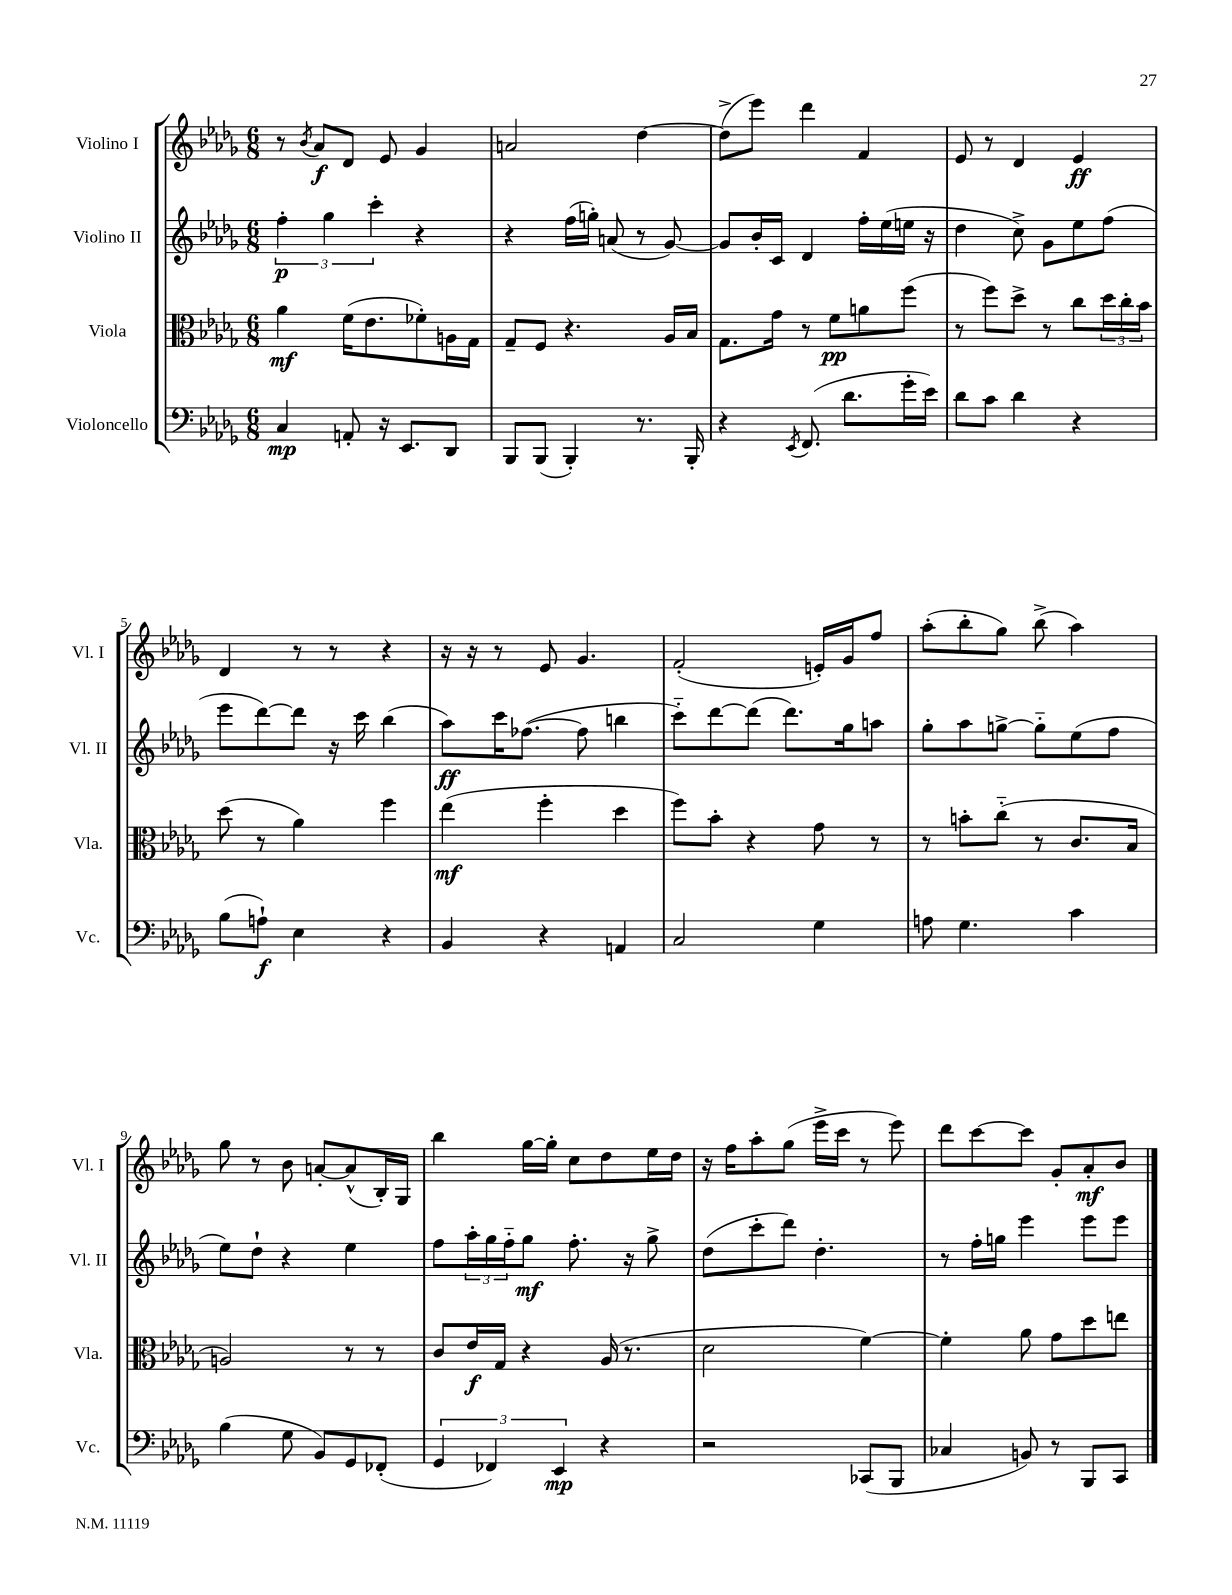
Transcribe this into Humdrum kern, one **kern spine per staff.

**kern	**kern	**kern	**kern
*staff4	*staff3	*staff2	*staff1
*clefF4	*clefC3	*clefG2	*clefG2
*k[b-e-a-d-g-]	*k[b-e-a-d-g-]	*k[b-e-a-d-g-]	*k[b-e-a-d-g-]
*M6/8	*M6/8	*M6/8	*M6/8
4C	4a-	6ff'	8r
.	.	.	8qb-
.	.	.	8a-
.	.	6gg-	.
8AA'	(16f	.	8d-
.	8.e-	.	.
.	.	6ccc'	.
16r	.	.	8e-
8.EE-	.	.	.
.	8f-')	4r	4g-
8DD-	16A	.	.
.	16G-	.	.
=	=	=	=
8BBB-	8G-~	4r	2a
(8BBB-	8F	.	.
4BBB-')	4.r	(16ff	.
.	.	16gg')	.
.	.	(8a	.
8.r	.	8r	[4dd-
.	16A-	[8g-)	.
16BBB-'	16B-	.	.
=	=	=	=
4r	8.G-	8g-]	(8dd-^]
.	.	16b-'	8eee-)
.	16g-	16c	.
8qEE-	.	.	.
(8.FF	8r	4d-	4ddd-
.	8f	.	.
8.d-	.	.	.
.	8a	16ff'	4f
.	.	(16ee-	.
16g-'	(8ff	16ee	.
16e-)	.	16r	.
=	=	=	=
8d-	8r	4dd-	8e-
8c	8ff)	.	8r
4d-	8dd-^	8cc^)	4d-
.	8r	8g-	.
4r	8cc	8ee-	4e-
.	24dd-	(8ff	.
.	24cc'	.	.
.	24b-	.	.
=	=	=	=
(8B-	(8dd-	8eee-	4d-
8A`)	8r	[8ddd-)	.
4E-	4a-)	8ddd-]	8r
.	.	16r	8r
.	.	16ccc	.
4r	4ff	(4bb-	4r
=	=	=	=
4BB-	(4ee-	8aa-)	16r
.	.	.	16r
.	.	16ccc	8r
.	.	([8.ff-	.
4r	4ff'	.	8e-
.	.	8ff-]	4.g-
4AA	4dd-	4bb	.
=	=	=	=
2C	8ff)	8ccc'~)	(2f'
.	8b-'	[8ddd-	.
.	4r	(8ddd-]	.
.	.	8.ddd-)	.
4G-	8g-	.	16e')
.	.	16gg-	16g-
.	8r	8aa	8ff
=	=	=	=
8A	8r	8gg-'	(8aa-'
4.G-	8b'	8aa-	8bb-'
.	(8cc'~	[8gg^	8gg-)
.	8r	8gg'~]	(8bb-^
4c	8.c	(8ee-	4aa-)
.	.	8ff	.
.	16B-	.	.
=	=	=	=
(4B-	2A)	8ee-)	8gg-
.	.	8dd-`	8r
8G-	.	4r	8b-
8BB-)	.	.	[8a'
8GG-	8r	4ee-	(8a^^]
(8FF-'	8r	.	16B-')
.	.	.	16G-
=	=	=	=
6GG-	8c	8ff	4bb-
.	16e-	24aa-'	.
6FF-)	.	24gg-	.
.	16G-	.	.
.	.	24ff'~	.
.	4r	8gg-	[16gg-
.	.	.	16gg-']
6EE-	.	.	.
.	.	8.ff'	8cc
4r	(16A-	.	8dd-
.	8.r	16r	.
.	.	8gg-^	16ee-
.	.	.	16dd-
=	=	=	=
2r	2d-	(8dd-	16r
.	.	.	16ff
.	.	8ccc'	8aa-'
.	.	8ddd-)	(8gg-
.	.	4.dd-'	16eee-^
.	.	.	16ccc
(8CC-	[4f)	.	8r
8BBB-	.	.	8eee-)
=	=	=	=
4C-	4f']	8r	8ddd-
.	.	16ff'	[8ccc
.	.	16gg	.
8BB)	8a-	4eee-	8ccc]
8r	8g-	.	8g-'
8BBB-	8dd-	8eee-	8a-'
8CC	8ee	8eee-	8b-
==	==	==	==
*-	*-	*-	*-
